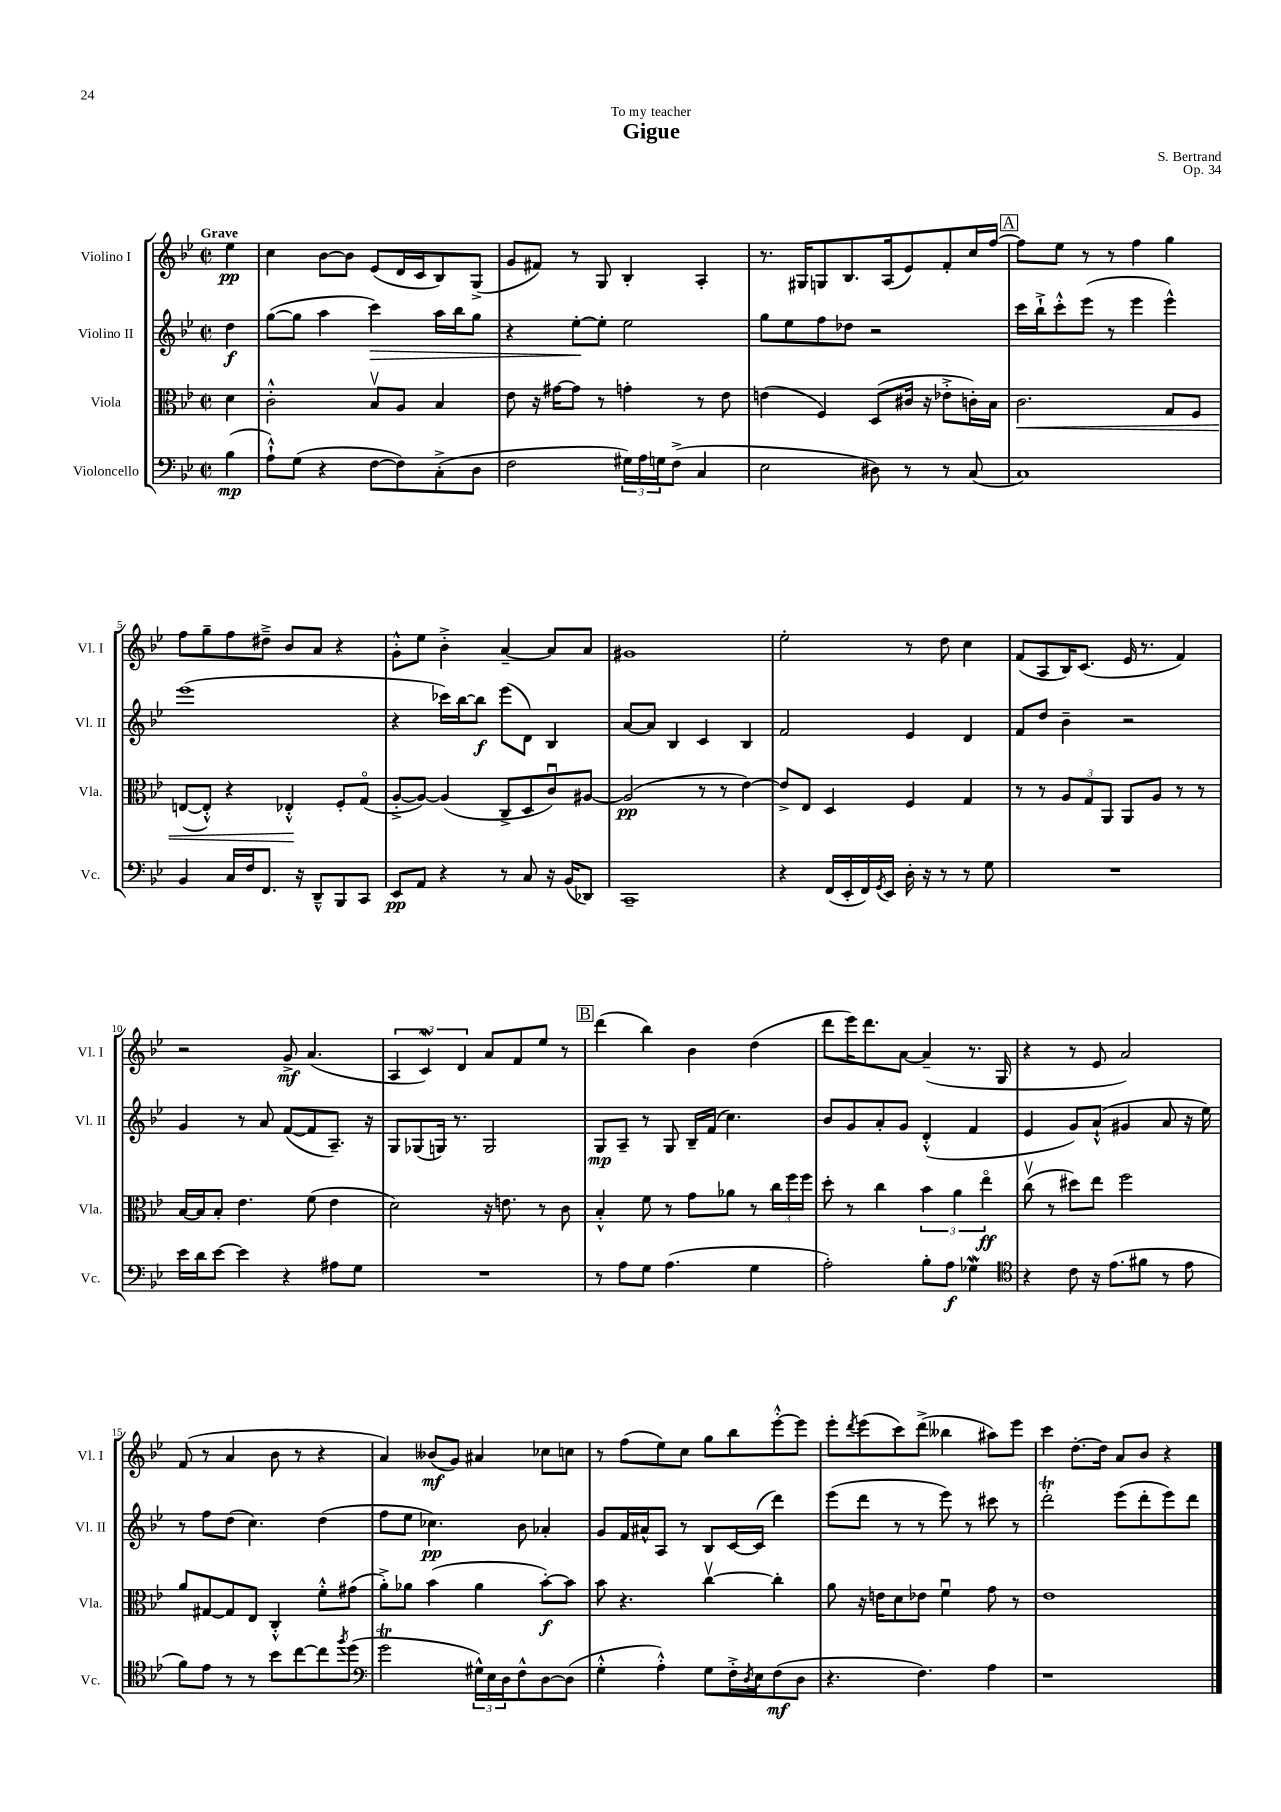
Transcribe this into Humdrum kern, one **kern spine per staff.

**kern	**kern	**kern	**kern
*staff4	*staff3	*staff2	*staff1
*clefF4	*clefC3	*clefG2	*clefG2
*k[b-e-]	*k[b-e-]	*k[b-e-]	*k[b-e-]
*M2/2	*M2/2	*M2/2	*M2/2
*met(c|)	*met(c|)	*met(c|)	*met(c|)
(4B-\	4d\	4dd\	4ee-\
=	=	=	=
8A`^^\L)	2c'^^\	([8gg\L	4cc\
(8G\J	.	8gg\]J	.
4r	.	4aa\	[8b-\L
.	.	.	8b-\]J
[8F\L	8B-v/L	4ccc\)	(8e-/L
8F\])	8A/J	.	16d/L
.	.	.	16c/J
(8C'^\	4B-/	16aa\LL	8B-/)
.	.	16bb-\J	.
8D\J	.	8gg\J	(8G^/J
=	=	=	=
2F\	8e-\	4r	8g/L
.	16r	.	8f#/J)
.	[16g#\LK	.	.
.	8g#\]J	[8ee-'\L	8r
.	8r	8ee-'\]J	8G/
24G#\LL)	4g'\	2ee-\	4B-'/
24A\	.	.	.
24G\J	.	.	.
(8F^\J	.	.	.
4C/	8r	.	4A'/
.	8e-\	.	.
=	=	=	=
2E-\	(4e\	8gg\L	8.r
.	.	8ee-\	.
.	.	.	16G#/LK
.	4F/)	8ff\	8G/
.	.	8dd-\J	8.B-/
8D#\)	(8D/L	2r	.
.	.	.	(16A/k
8r	16c#/Jk	.	8e-/)
.	16r	.	.
8r	8e-'^\L	.	8f'/
(8C/	16c'\L)	.	16cc/L
.	16B-\JJ	.	[16ff/JJ
=	=	=	=
1C)	2.c\	16ccc\LL	8ff\]L
.	.	16bb-`^\J	.
.	.	8ccc'^^\	8ee-\J
.	.	(8eee-\J	8r
.	.	8r	8r
.	.	4eee-\	4ff\
.	8G/L	4eee-^^\)	4gg\
.	8F/J	.	.
=	=	=	=
4BB-/	([8E/L	(1eee-	8ff\L
.	8E'^^/]J)	.	8gg~\
16C/LL	4r	.	8ff\
16F/J	.	.	.
8.FF/J	.	.	8dd#~^\J
.	4E-'^^/	.	8b-/L
16r	.	.	.
8DD~^^/L	.	.	8a/J
8BBB-/	8F'/L	.	4r
8CC/J	(8Go/J	.	.
=	=	=	=
8EE-/L	[8A'^/L	4r	8g'^^\L
8AA/J	8A/_J)	.	8ee-\J
4r	(4A/]	16ccc-\LL)	4b-'^\
.	.	[16bb-\J	.
.	.	8bb-\]J	.
8r	8C^/L	(8eee-\L	[4a~/
8C/	8D/	8d\J)	.
16r	8cu/)	4B-/	8a/]L
(16BB-/LK	.	.	.
8DD-/J)	[8A#/J	.	8a/J
=	=	=	=
1CC~	(2A#/]	[8a/L	1g#
.	.	8a/]J	.
.	.	4B-/	.
.	8r	4c/	.
.	8r	.	.
.	[4e-\)	4B-/	.
=	=	=	=
4r	8e-^/]L	2f/	2ee-'\
.	8E-/J	.	.
(16FF/LL	4D/	.	.
16EE-'/	.	.	.
16FF/)	.	.	.
8qGG/	.	.	.
16EE-/JJ	.	.	.
16D'\	4F/	4e-/	8r
16r	.	.	.
8r	.	.	8dd\
8r	4G/	4d/	4cc\
8G\	.	.	.
=	=	=	=
1r	8r	8f/L	(8f/L
.	8r	8dd/J	8A/
.	12A/L	4b-~\	16B-/K)
.	.	.	(8.c/J
.	12G/	.	.
.	12AA/J	.	.
.	8AA/L	2r	16e-/
.	.	.	8.r
.	8A/J	.	.
.	8r	.	4f/)
.	8r	.	.
=	=	=	=
16e-\LL	[16B-/LL	4g/	2r
16d\J	16B-/]J	.	.
[8e-\J	8B-'/J	.	.
4e-\]	4.e-\	8r	.
.	.	8a/	.
4r	.	([8f/L	8g^/
.	(8f\	8f/]	(4.a/
8A#\L	4e-\	8.A~/J)	.
8G\J	.	.	.
.	.	16r	.
=	=	=	=
1r	2d\)	8G/L	6A/
.	.	(8G-/	.
.	.	.	6c/)
.	.	16G/Jk)	.
.	.	8.r	.
.	.	.	6d/
.	16r	2G/	8a/L
.	8.e\	.	.
.	.	.	8f/
.	8r	.	8ee-/J
.	8c\	.	8r
=	=	=	=
8r	4B-'^^/	8G/L	(4ddd\
8A\L	.	8A~/J	.
8G\J	8f\	8r	4bb-\)
(4.A\	8r	8G/	.
.	8g\L	16B-~/LL	4b-\
.	.	(16f/JJ	.
.	8a-\J	4.cc\)	.
4G\	8r	.	(4dd\
.	24cc\LL	.	.
.	24ff\	.	.
.	24ff\JJ	.	.
=	=	=	=
2A'\)	8dd'\	8b-/L	8ddd\L
.	8r	8g/	16eee-\K)
.	.	.	8.ddd\
.	4cc\	8a'/	.
.	.	8g/J	[8a\J
8B-'\L	6b-\	(4d'^^/	(4a~/]
8A\J	.	.	.
.	6a\	.	.
4G-\	.	4f/	8.r
.	6ee-o\	.	.
.	.	.	16G/
=	=	=	=
*clefC4	*	*	*
4r	(8ccv\	4e-/	4r
.	8r	.	.
8c\	8dd#\L)	8g/L)	8r
16r	8ee-\J	(8a`^^/J	8e-/
(8.e-\L	.	.	.
.	2ff\	4g#/	2a/)
8f#\J	.	.	.
8r	.	8a/	.
8e-\	.	16r	.
.	.	16ee-\)	.
=	=	=	=
8f\L)	8a/L	8r	(8f/
8e-\J	[8G#/	8ff\L	8r
8r	8G#/]	(8dd\J	4a/
8r	8E-/J	4.cc\)	.
8b-\L	4C'^^/	.	8b-\
[8cc\	.	.	8r
8cc\]	8f'^^\L	(4dd\	4r
8qff/	.	.	.
(8dd\J	(8g#\J	.	.
=	=	=	=
*clefF4	*	*	*
2g\	8a'^\L)	8ff\L	4a/)
.	8a-\J	8ee-\J	.
.	(4b-\	4.cc-\)	(8b--/L
.	.	.	8g/J)
24G#^^\LL)	4a-\	.	4a#/
24E-\	.	.	.
24D\J	.	.	.
8F^^\	.	8b-\	.
[8D\	[8b-'\L)	4a-'/	8cc-\L
(8D\]J	8b-\]J	.	8cc\J
=	=	=	=
4G'^^\	8b-\	8g/L	8r
.	4.r	16f/L	(8ff\L
.	.	16a#^^/J	.
4A'^^\)	.	8A/J	8ee-\)
.	.	8r	8cc\J
8G\L	[4ccv\	8B-/L	8gg\L
16F'^\L	.	[16c/L	8bb-\
8qD/	.	.	.
16E-\J	.	(16c/]JJ	.
(8F\	4cc'\]	4ddd\)	[8eee-'^^\
8D\J	.	.	8eee-\]J
=	=	=	=
4.r	8a\	(8eee-\L	8eee-'\L
.	.	.	8qddd/
.	16r	8ddd\J	(8eee-\
.	16e\LK	.	.
.	8d\	8r	8ccc\)
4.F\)	8e-\J	8r	(8ddd^\J
.	4fu\	8eee-\)	4bb--\
.	.	8r	.
4A\	8g\	8ccc#\	8aa#\L)
.	8r	8r	8eee-\J
=	=	=	=
1r	1e-	2ddd'\	4ccc\
.	.	.	[8.dd'\L
.	.	.	16dd\]Jk
.	.	(8eee-\L	8a/L
.	.	8ddd'\	8b-/J
.	.	8eee-\)	4r
.	.	8ddd\J	.
==	==	==	==
*-	*-	*-	*-
